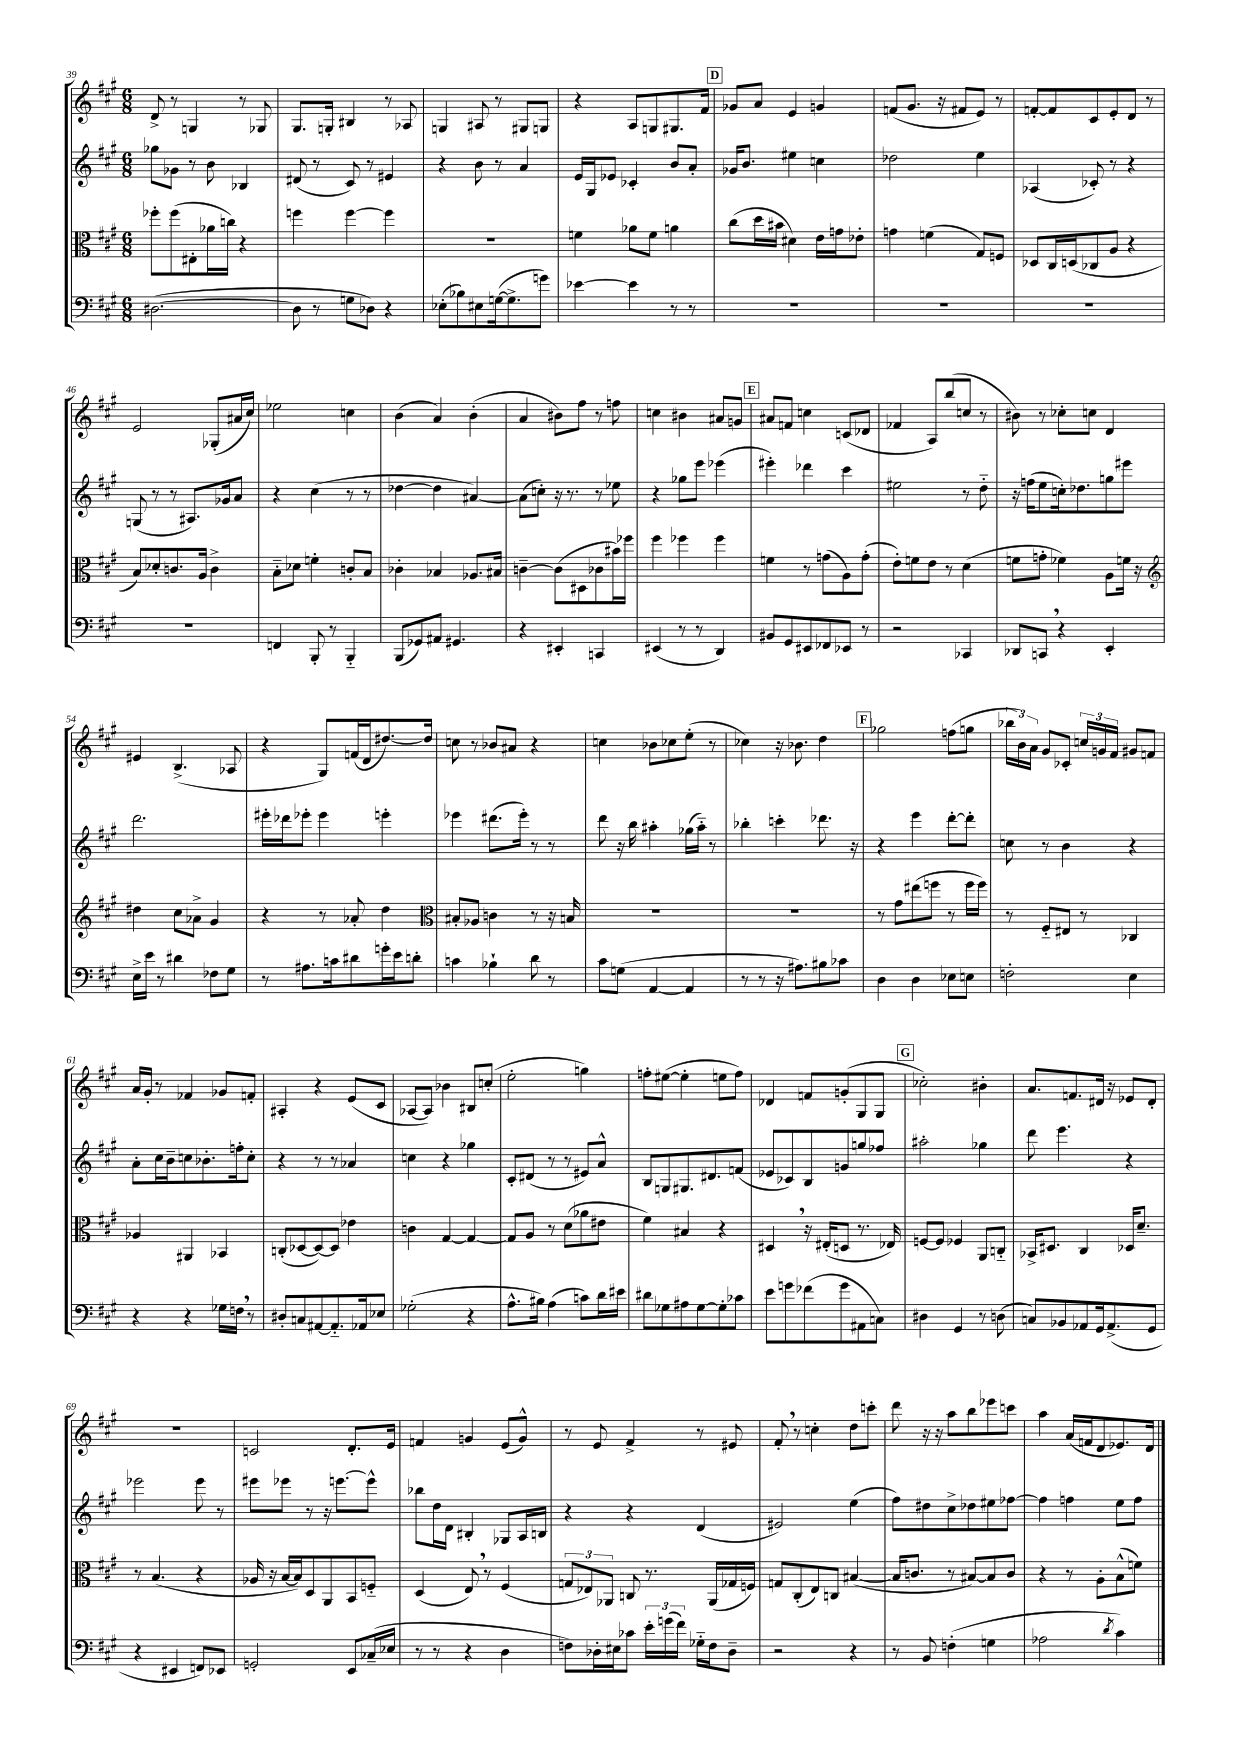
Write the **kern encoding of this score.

**kern	**kern	**kern	**kern
*part4	*part3	*part2	*part1
*staff4	*staff3	*staff2	*staff1
*clefF4	*clefC3	*clefG2	*clefG2
*k[f#c#g#]	*k[f#c#g#]	*k[f#c#g#]	*k[f#c#g#]
*M6/8	*M6/8	*M6/8	*M6/8
=39	=39	=39	=39
([2.D#X\	8ff-X'\L	8gg-X\L	8d^/
.	(8ff-\	8g-X\J	8r
.	8E#X'\	8r	4Gn/
.	16a-X\L	8b\	.
.	16ccn\JJ)	.	.
.	4r	4B-X/	8r
.	.	.	8G-X/
=40	=40	=40	=40
8D#\]	4ffn\	(8d#X/	8.G#/L
8r	.	8r	.
.	.	.	16Gn'/Jk
8Gn\L	[4ff\	8c#/)	4B#X/
8D-X\J)	.	8r	.
4r	4ff\]	4e#X/	8r
.	.	.	8A-X/
=41	=41	=41	=41
(8E-X'\L	2.r	4r	4Gn/
8B-X\)	.	.	.
8E#X\	.	8b\	8A#X/
([16Gn\k	.	8r	8r
8.G^\]	.	.	.
.	.	4a/	8G#X/L
8gn\J)	.	.	8Gn/J
=42	=42	=42	=42
[4e-X\	4fn\	16e/LL	4r
.	.	16G#/J	.
.	.	8e-X/J	.
4e-\]	8a-X\L	4c-X'/	8A/L
.	8f\J	.	8Gn/
8r	4an\	8b/L	8.G#X/
8r	.	8a'/J	.
.	.	.	16f#/Jk
!!LO:REH:place=s1:t=D
=43	=43	=43	=43
2.r	(8cc#\L	16g-X/KL	8g-X/L
.	.	8.b/J	.
.	16dd\L	.	8a/J
.	16b#X\JJ	.	.
.	4d#X\)	4ee#X\	4e/
.	16e\LL	4ccn\	4gn/
.	16gn\J	.	.
.	8e-X'\J	.	.
=44	=44	=44	=44
2.r	4gn\	2dd-X\	(8fn/L
.	.	.	8.g#/J
.	(4fn\	.	.
.	.	.	16r
.	.	.	8f#X/L
.	8G#/L)	4ee\	8e/J)
.	8Fn/J	.	8r
=45	=45	=45	=45
2.r	8D-X/L	(4A-X/	[8fn'/L
.	16C#/L	.	8f/]
.	(16Dn/J	.	.
.	8C-X/	8c-X'/)	8c#/
.	8A/J	8r	8e'/
.	4r	4r	8d/J
.	.	.	8r
!!LO:LB:g=z
=46	=46	=46	=46
2.r	8B/L)	(8Gn/	2e/
.	8d-X'/	8r	.
.	8.cn/	8r	.
.	.	8.A#X/L)	.
.	16A/Jk	.	.
.	4c^\	.	(8G-X'/L
.	.	16g-X/k	.
.	.	8a/J	16a#X/L
.	.	.	16cc#/JJ)
=47	=47	=47	=47
4FFn/	8B\L	4r	2ee-X\
.	8d-X\J	.	.
8BBB'/	4fn'\	(4cc#\	.
8r	.	.	.
4BBB/	8cn'/L	8r	4ccn\
.	8B/J	8r	.
=48	=48	=48	=48
(8BBB/L	4c-X'\	[4dd-X\	(4b\
8GG-X/)	.	.	.
8AA#X/J	4B-X/	4dd-\]	4a/)
4.GG#X/	.	.	.
.	8.A-X/L	[4a#X/)	(4b'\
.	16B#X/Jk	.	.
=49	=49	=49	=49
4r	[4cn~\	(8a#\L]	4a/
.	.	8ccn'\J)	.
4EE#X'/	(8c\L]	16r	8b#X\L)
.	.	8.r	.
.	8D#X\	.	8ff#\J
4CCn/	8c-X\	8r	8r
.	16b#X\L)	8ee-X\	8ffn\
.	16ff-X\JJ	.	.
=50	=50	=50	=50
(4EE#X/	4ff#\	4r	4ccn\
8r	4ff-X\	8gg-X\L	4b#X\
8r	.	8eee\J	.
4DD/)	4ff-\	(4eee-X\	8a#X/L
.	.	.	8gn/J
!!LO:REH:place=s1:t=E
=51	=51	=51	=51
8BB#X/L	4fn\	4eee#X'\)	8a#X/L
8GG#/	.	.	8fn/J
8EE#X/	8r	4ddd-X\	4ccn\
8FF-X/	(8gn\L	.	.
8EE-X/J	8A\)	4ccc#\	(8cn/L
8r	(8g'\J	.	8d-X/J
=52	=52	=52	=52
2r	8e'\L)	2ee#X\	4f-X/
.	8fn\	.	.
.	8e\J	.	8A/L)
.	8r	.	(8bb/
4CC-X/	(4d\	8r	8ccn/J
.	.	8dd\	8r
=53	=53	=53	=53
8DD-X/L	8fn\L	16r	8b#X\)
.	.	(16ffn\KL	.
8CCn,/J	8gn'\J	8ee\	8r
4r	4f-X\)	16ccn'\k)	8cc-X'\L
.	.	8.dd-X\	.
.	.	.	8ccn\J
4EE'/	8A\L	8ggn\	4d/
.	16fn\Jk	8eee#X\J	.
.	16r	.	.
!!LO:LB:g=z
=54	=54	=54	=54
*	*clefG2	*	*
16E^\LL	4dd#X\	2.ddd\	4e#X/
16e\JJ	.	.	.
8r	.	.	.
4d#X\	8cc#\L	.	(4.B^/
.	8a-X^\J	.	.
8F-X\L	4g#/	.	.
8G#\J	.	.	8A-X/
=55	=55	=55	=55
8r	4r	16eee#X'\LL	4r
.	.	16ddd-X\J	.
8.A#X\L	.	8eee-X'\J	.
.	8r	4eee-\	8G#/L)
16cn\k	.	.	.
8d#X\	8a-X'/	.	(16fn/L
.	.	.	16d/J
16gn'\L	4dd\	4eeen'\	[8.dd#X/)
16e\J	.	.	.
8dn'\J	.	.	.
.	.	.	16dd#/Jk]
=56	=56	=56	=56
*	*clefC3	*	*
4cn\	8B#X'/L	4eee-X\	8ccn\
.	8A-X/J	.	8r
4B-X`\	4cn\	(8.ddd#X\L	8b-X/L
.	.	.	8a#X/J
.	.	16eee-'\Jk)	.
8d\	8r	8r	4r
8r	16r	8r	.
.	16Bn/	.	.
=57	=57	=57	=57
8c#\L	2.r	8ddd\	4ccn\
(8Gn\J	.	16r	.
.	.	16bb\	.
[4AA/	.	4aa#X'\	8b-X\L
.	.	.	8cc-X\
4AA/]	.	(16gg-X\LL	(8ee'\J
.	.	16aa#\JJ)	.
.	.	8r	8r
=58	=58	=58	=58
8r	2.r	4bb-X'\	4cc-X\)
8r	.	.	.
16r	.	4cccn'\	16r
8.A#X\L)	.	.	8.b-X\
8B#X\	.	8.ddd-X\	4dd\
8c-X\J	.	.	.
.	.	16r	.
!!LO:REH:place=s1:t=F
=59	=59	=59	=59
4D\	8r	4r	2gg-X\
.	8g#\L	.	.
4D\	(8ee#X\	4eee\	.
.	8ffn\J	.	.
8E-X\L	8r	[8ddd'\L	(8ffn\L
8En\J	16ff\LL	8ddd'\J]	8ggn\J
.	16ff\JJ)	.	.
=60	=60	=60	=60
2Fn'\	8r	8ccn\	24bb-X\LL
.	.	.	24b\)
.	.	.	24a\JJ
.	8F#/L	8r	8g#/L
.	8E#X/J	4b\	8c-X'/J
.	8r	.	24ccn/LL
.	.	.	24gn/
.	.	.	24f#/JJ
4E\	4C-X/	4r	8g#X/L
.	.	.	8fn/J
!!LO:LB:g=z
=61	=61	=61	=61
4r	4A-X/	8a'\L	16a/LL
.	.	.	16g#'/JJ
.	.	16cc#\L	8r
.	.	16b~\J	.
4r	4AA#X/	8ccn\	4f-X/
.	.	8.b-X'\	.
16G-X\LL	4BB-X/	.	8g-X/L
16Fn,\JJ	.	16ffn'\k	.
8r	.	8cc'\J	8fn'/J
=62	=62	=62	=62
8D#X'/L	(8Cn'/L	4r	4A#X'/
8Cn/	[8D-X/	.	.
[8AA#X/	8D-/_)	8r	4r
8.AA#/]	8D-/J]	8r	.
.	4e-X\	4a-X/	(8e/L
16AA-X/k	.	.	.
8E-X/J	.	.	8c#/J
=63	=63	=63	=63
(2G-X'\	4cn\	4ccn\	[8A-X/L
.	.	.	8A-/J])
.	[4G#/	4r	4b-X\
4r	4G#/_	4gg-X\	8B#X/L
.	.	.	(8ccn'/J
=64	=64	=64	=64
8.A^^\L	8G#/L]	8c#'/L	2ee'\
.	8A/J	(8d#X/J	.
16B#X\Jk)	.	.	.
(4A\	8r	8r	.
.	(8d\L	8r	.
8cn\L)	8a-X\	8e#X/L)	4ggn\)
16d\L	8e#X\J	8a^^/J	.
16e#X\JJ	.	.	.
=65	=65	=65	=65
8d#X\L	4f#\)	8B/L	8ffn'\L
8G-X\	.	8Gn/	([8ee#X\J
8A#X\	4B#X/	8.G#X/	4ee#'\]
[8G-\	.	.	.
.	.	8.d#X/	.
8G-'\]	4r	.	8een\L
8c-X\J	.	(8fn/J	8ff\J)
=66	=66	=66	=66
8e\L	4D#X,/	8e-X/L	4d-X/
8gn\	.	8c-X/)	.
(8f-X\	16r	8B/	8fn/L
.	(16E#X'/KL	.	.
8g\	8Dn/J	8gn/	(8gn'/
8AA#X\	8.r	8ggn/	8G#/
8Cn\J)	.	8ff-X/J	8G#/J
.	16E-X/)	.	.
!!LO:REH:place=s1:t=G
=67	=67	=67	=67
4D#X\	[8Fn/L	2aa#X'\	2cc-X'\)
.	8F/J]	.	.
4GG#/	4F-X/	.	.
8r	8AA/L	4gg-X\	4b#X'\
(8Dn\	8Cn/J	.	.
=68	=68	=68	=68
8Cn/L)	16BB-X^/KL	8ddd\	8.a/L
.	8.D#X/J	.	.
8BB-X/	.	4.eee\	.
.	.	.	8.fn/
8AA-X/	4C#/	.	.
16GG#/k	.	.	16d#X/Jk
(8.AA-^/	.	.	16r
.	16D-X/KL	4r	8e-X/L
.	8.d~/J	.	.
8GG#/J	.	.	8d#'/J
!!LO:LB:g=z
=69	=69	=69	=69
4r	8r	2eee-X\	2.r
.	(4.B/	.	.
4EE#X/	.	.	.
8FFn/L)	4r	8eee-\	.
8EE-X/J	.	8r	.
=70	=70	=70	=70
2GGn'/	16A-X/	8eee#X\L	2cn/
.	16r	.	.
.	[16B/LL	8eee-X\J	.
.	16B/J])	.	.
.	8D/	8r	.
.	8AA/	16r	.
.	.	[8.eeen\L	.
8EE/L	8BB/	.	8.d'/L
(16C-X~/L	8Fn/J	8eee^^\J]	.
16E-X/JJ	.	.	16e/Jk
=71	=71	=71	=71
8r	(4D/	8bb-X\L	4fn/
8r	.	16dd\L	.
.	.	16d\JJ	.
4r	8E,/)	4B#X'/	4gn/
.	8r	.	.
4D\	(4F#/	8G-X/L	(8e/L
.	.	16A/L	8g^^/J)
.	.	16Bn/JJ	.
=72	=72	=72	=72
8Fn\L)	12Gn/L	4r	8r
.	12E-X/)	.	.
16D-X'\L	.	.	8e/
.	12AA-X/J	.	.
16E#X\J	.	.	.
8c-X\J	8Cn/	4r	4f#^/
24e'\LL	8.r	.	.
(24gn\	.	.	.
24f#\JJ)	.	.	.
16G-X\LL	.	(4d/	8r
16F\J	(16AA-/LL	.	.
8D-~\J	16G-X/	.	8e#X/
.	16Fn/JJ)	.	.
=73	=73	=73	=73
2r	8Gn/L	2e#X/)	8f#',/
.	(8C#'/	.	8r
.	8E/)	.	4ccn'\
.	8Cn/J	.	.
4r	([4B#X/	(4ee\	8dd\L
.	.	.	8cccn'\J
=74	=74	=74	=74
8r	16B#/KL]	8ff#\L)	8ddd\
.	8.cn/J	.	.
8BB/	.	8dd#X\	16r
.	.	.	16r
(4Fn'\	8r	8cc#^\	8aa\L
.	[8B#X/L)	8dd-X\	8bb\
4Gn\	8B#/]	8ee#X\	8eee-X\
.	8c/J	[8ff-X\J	8cccn\J
=75	=75	=75	=75
2A-X\	4r	4ff-\]	4aa\
.	8r	4ffn\	(16a/LL
.	.	.	16fn/J
.	8A'\L	.	8d/
8qd/	.	.	.
4c#\)	(8B^^\	8ee\L	8.e-X/)
.	8fn\J)	8ff\J	.
.	.	.	16d/Jk
==	==	==	==
*-	*-	*-	*-
